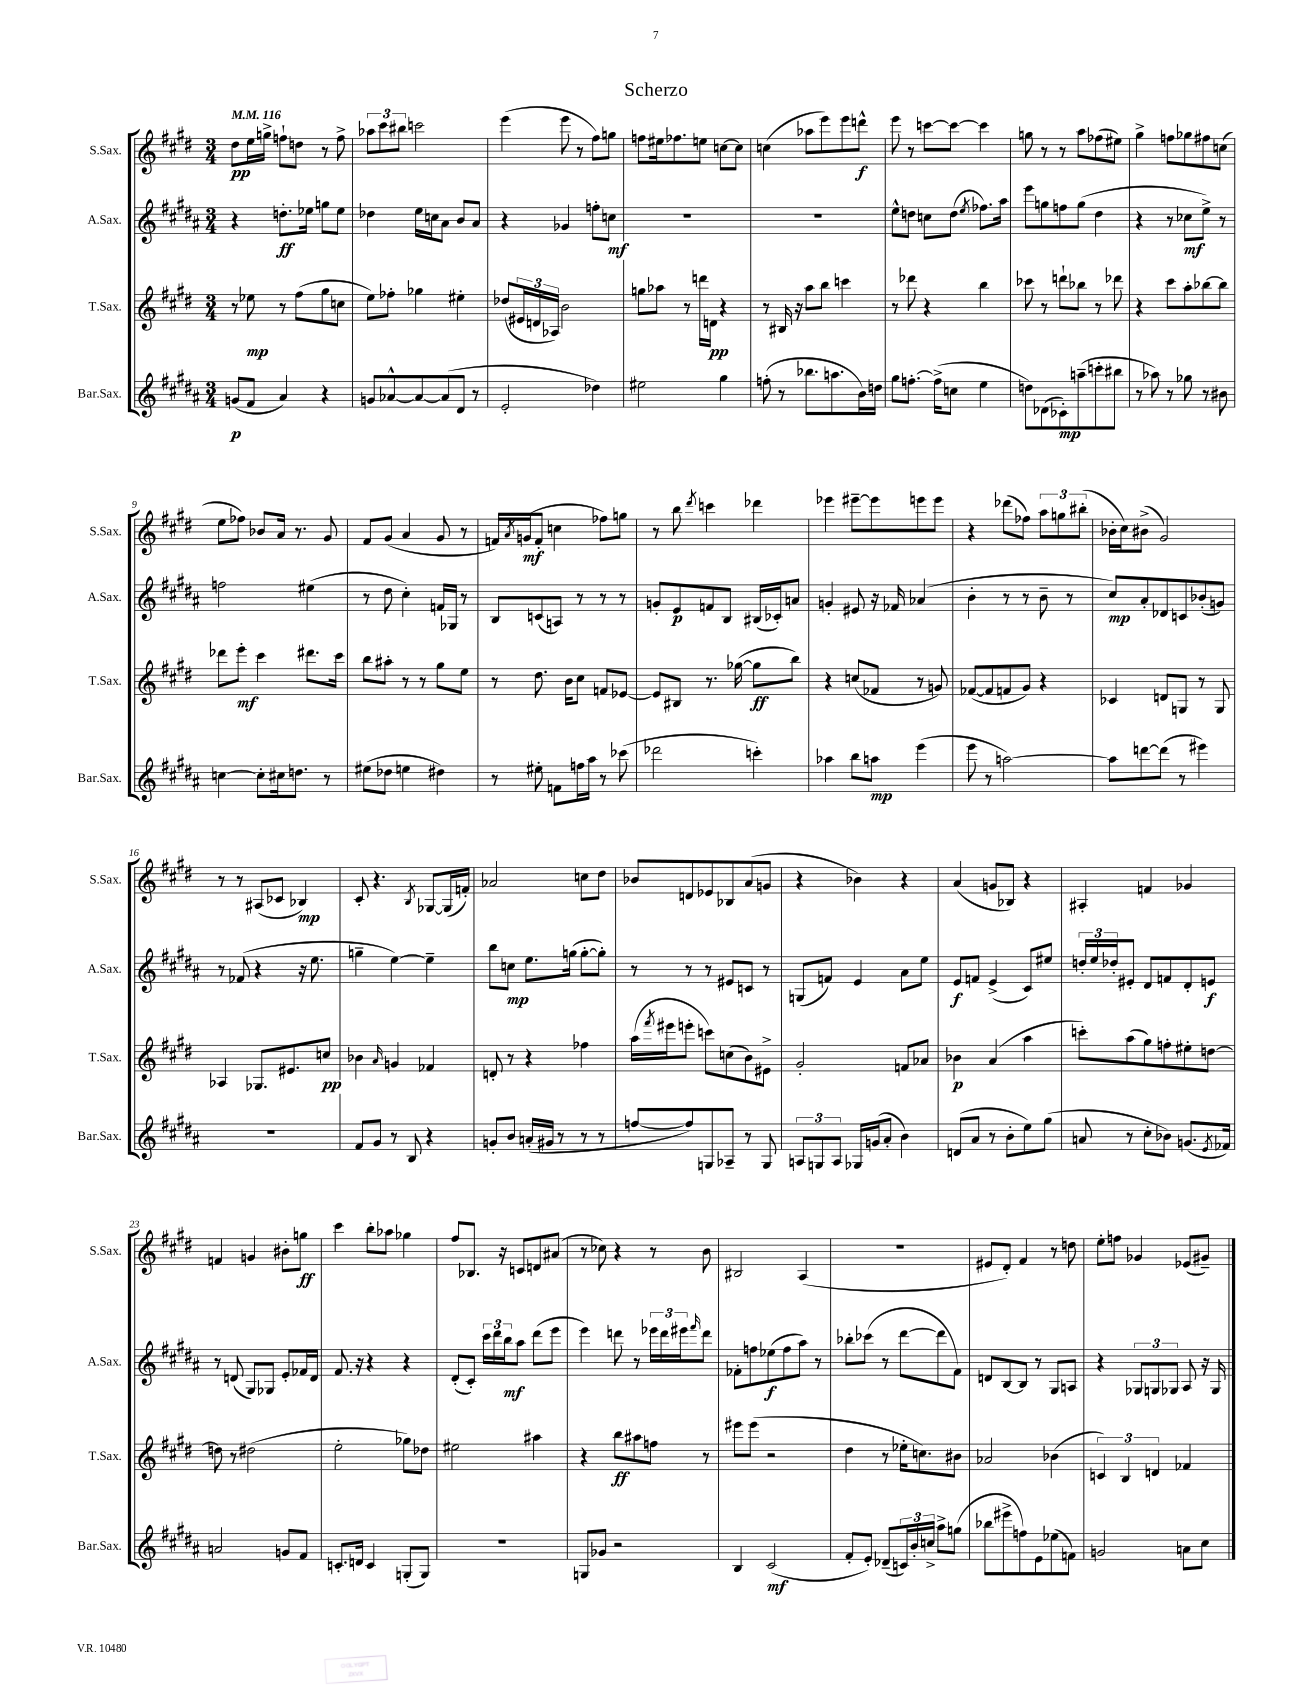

**kern	**kern	**kern	**kern
*staff4	*staff3	*staff2	*staff1
*clefG2	*clefG2	*clefG2	*clefG2
*k[f#c#g#d#a#]	*k[f#c#g#d#]	*k[f#c#g#d#a#]	*k[f#c#g#d#]
*M3/4	*M3/4	*M3/4	*M3/4
*MM116	*MM116	*MM116	*MM116
(8g	8r	4r	8dd#
8f#	8ee-	.	16ee
.	.	.	16gg^
4a#)	8r	8.dd'	8ff`
.	(8ff#	.	8dd
.	.	16ee-	.
4r	8gg#	8gg	8r
.	8cc	8ee-	8ff^
=	=	=	=
8g	8ee)	4dd-	12aa-
.	.	.	12ccc#
[8a-^^	8ff-'	.	.
.	.	.	12bb#
8a-_	4gg-	16ee	2ccc
.	.	16cc	.
(8a-]	.	8a#	.
8d#	4ee#'	8b	.
8r	.	8a#	.
=	=	=	=
2e'	(8dd-	4r	(4eee
.	24e#	.	.
.	24d	.	.
.	24A-)	.	.
.	2b	4g-	8eee
.	.	.	8r
4dd-)	.	8ff'	8ff#)
.	.	8cc	8gg
=	=	=	=
2ee#	8gg	2.r	8ff
.	8aa-	.	16ee#
.	.	.	8.ff-
.	8r	.	.
.	16ddd	.	8ee
.	16d	.	.
4gg#	4r	.	[8cc
.	.	.	8cc]
=	=	=	=
(8ff'	8r	2.r	(4cc
8r	16B#	.	.
.	16r	.	.
8.bb-	8aa	.	8aa-
.	8bb	.	8eee)
8.aa	.	.	.
.	4ccc	.	8eee
16b)	.	.	8ddd^^
16dd	.	.	.
=	=	=	=
8gg#	8r	8ee^^	8eee
[8.ff'	8ddd-	8dd	8r
.	4r	8cc	[8ccc
(16ff^]	.	.	.
8cc	.	(8dd	8ccc_
.	.	8qee	.
4ee	4bb	8.ff-)	4ccc]
.	.	16aa#	.
=	=	=	=
8dd)	8ccc-	8eee	8gg
(8d-	8r	8gg	8r
8c-')	8ddd`	8ff	8r
(8aa~	8bb-	(8gg	8aa
8ccc'	8r	4dd#	(8ff-
8bb#	8ddd-	.	8ee#)
=	=	=	=
8r	4r	4r	4gg#^
8aa-)	.	.	.
8r	8ccc#	8r	8ff
8gg-	8aa'	8cc-	8gg-
8r	[8bb-	8ee^)	8ff#
8b#	8bb-]	8r	(8cc
=	=	=	=
[4cc	8ddd-	2ff	8ee
.	8eee'	.	8ff-)
8cc']	4ccc#	.	8b-
16cc#	.	.	16a
8.dd	.	.	8.r
.	8.ddd#	(4ee#	.
8r	.	.	8g#
.	16ccc#	.	.
=	=	=	=
(8ee#	8bb	8r	8f#
8dd-	8aa#'	8dd#	(8g#
4ee	8r	4cc#')	4a
.	8r	.	.
4dd#)	8gg#	16f	8g#
.	.	16G-	.
.	8ee	8r	8r
=	=	=	=
8r	8r	8B	16f)
.	.	.	8qa
.	.	.	(16g
8ee#'	8.dd#	(8c	8f'
8f	.	8A)	4cc
.	16b	.	.
16ff	8cc#	8r	.
16aa#	.	.	.
8r	8f	8r	8ff-)
(8ccc-	[8e-	8r	8gg
=	=	=	=
2ddd-	8e-]	8g'	8r
.	8B#	8e	8bb
.	.	.	8qddd#
.	8.r	8f	4ccc
.	.	8B	.
.	([16gg-	.	.
4ccc')	8gg-]	(16B#	4ddd-
.	.	16c-')	.
.	8bb)	8a	.
=	=	=	=
4aa-	4r	4g'	4eee-
8bb	(8cc	8e#	[8eee#~
8aa	8f-	16r	8eee#]
.	.	16f-	.
(4eee	8r	(4a-	8eee
.	8g)	.	8eee
=	=	=	=
8eee	([8f-	4b'	4r
8r	8f-]	.	.
[2aa)	8f	8r	(8ddd-
.	8g#)	8r	8ff-)
.	4r	8b~	12aa
.	.	.	12gg
.	.	8r	.
.	.	.	(12bb#'
=	=	=	=
8aa]	4c-	8cc#)	16b-'
.	.	.	16cc#)
[8ddd	.	8a#'	(8b#^
(8ddd]	8d	8d-	2g#)
8r	8G	8c	.
4eee#)	8r	(8b-'	.
.	8G	8g)	.
=	=	=	=
2.r	4A-	8r	8r
.	.	(8f-	8r
.	8.G-	4r	(8A#
.	.	.	8c-
.	8.e#	.	.
.	.	16r	4B-)
.	.	8.ee	.
.	8cc	.	.
=	=	=	=
8f#	4b-	4gg~	8c#'
8g#	.	.	4.r
.	16qqa	.	.
8r	4g	[4ee)	.
8B	.	.	.
.	.	.	8qB
4r	4f-	4ee~]	[8G-
.	.	.	(16G-]
.	.	.	16f')
=	=	=	=
8g'	8d'	8bb	2a-
8b	8r	8cc	.
(16a'	4r	8.ee	.
16g#	.	.	.
8r	.	.	.
.	.	(16gg	.
8r	4ff-	[8gg'	8cc
8r	.	8gg'])	8dd#
=	=	=	=
[8ff	(16aa	8r	8b-
.	8qfff#	.	.
.	16eee#	.	.
8ff])	8eee'	8r	8d
8G	8ccc)	8r	8e-
8A-~	(8cc	8e#	8B-
8r	8b)	8c	(8a
8G	8e#^	8r	8g
=	=	=	=
12A	2g#'	(8G	4r
12G	.	.	.
.	.	8f)	.
12A	.	.	.
16G-	.	4e	4b-)
(16g	.	.	.
8a#'	.	.	.
4b)	8f	8a#	4r
.	8a-	8ee	.
=	=	=	=
(8d	4b-	8e	(4a
8a#	.	8f	.
8r	(4a	(4e^	8g
8b'	.	.	8B-)
8ee)	4aa	8c#)	4r
(8gg#	.	8ee#	.
=	=	=	=
8a	8ccc')	24dd'	4A#'
.	.	24ee	.
.	.	24dd-'	.
8r	(8aa	8e#'	.
8cc#'	8gg#)	8d#	4f
8b-)	8ff'	8f	.
(8.g	8ee#'	8d#'	4g-
.	[8dd	8e	.
8qe	.	.	.
16f-)	.	.	.
=	=	=	=
2a	8dd]	8r	4f
.	8r	(8d	.
.	(2dd#	8G#)	4g
.	.	8G-	.
8g	.	8e'	8b#'
8f#	.	16f-	8gg
.	.	16d	.
=	=	=	=
8.c'	2ee'	8.f#	4ccc#
16d	.	16r	.
4c	.	4r	8bb'
.	.	.	8aa-
(8G'	8gg-)	4r	4gg-
8G)	8dd-	.	.
=	=	=	=
2.r	2ee#	(8d#'	8ff#
.	.	8c#')	8.B-
.	.	24ccc#	.
.	.	24ddd#	.
.	.	.	16r
.	.	24bb	.
.	.	8aa#	8c
.	4aa#	(8ddd#	8d
.	.	8eee	(8a#
=	=	=	=
8G	4r	4eee)	8r
8g-	.	.	8cc-)
2r	8bb	8ddd	4r
.	8aa#	8r	.
.	8ff	24eee-	8r
.	.	24ddd	.
.	.	24eee#	.
.	.	16qqfff#	.
.	8r	8ddd	8b
=	=	=	=
4B	8eee#	8f-'	2B#
.	(8eee#	8ff	.
(2c#	2r	(8ee-	.
.	.	8ff	.
.	.	8aa#)	(4A
.	.	8r	.
=	=	=	=
8f#'	4dd#	8bb-'	2.r
8e')	.	(8ccc-	.
(8d-~	8r	8r	.
24c)	16ee-'	[8ddd#	.
24b'	.	.	.
.	8.cc)	.	.
24cc^	.	.	.
8aa#^	.	8ddd#]	.
(8gg	8b#	8f#)	.
=	=	=	=
8bb-	2a-	8d	8e#
8eee#^	.	[8B	8d#')
8ff)	.	8B]	4f#
8e	.	8r	.
(8ee-	(4b-	8G#	8r
8f)	.	8A	8dd
=	=	=	=
2g	6c)	4r	8ee'
.	.	.	8ff
.	6B	.	.
.	.	12G-	4g-
.	6d	12G	.
.	.	12G-	.
8a	4f-	8A#	(8e-
8cc#	.	16r	8g#~)
.	.	16G-	.
==	==	==	==
*-	*-	*-	*-
